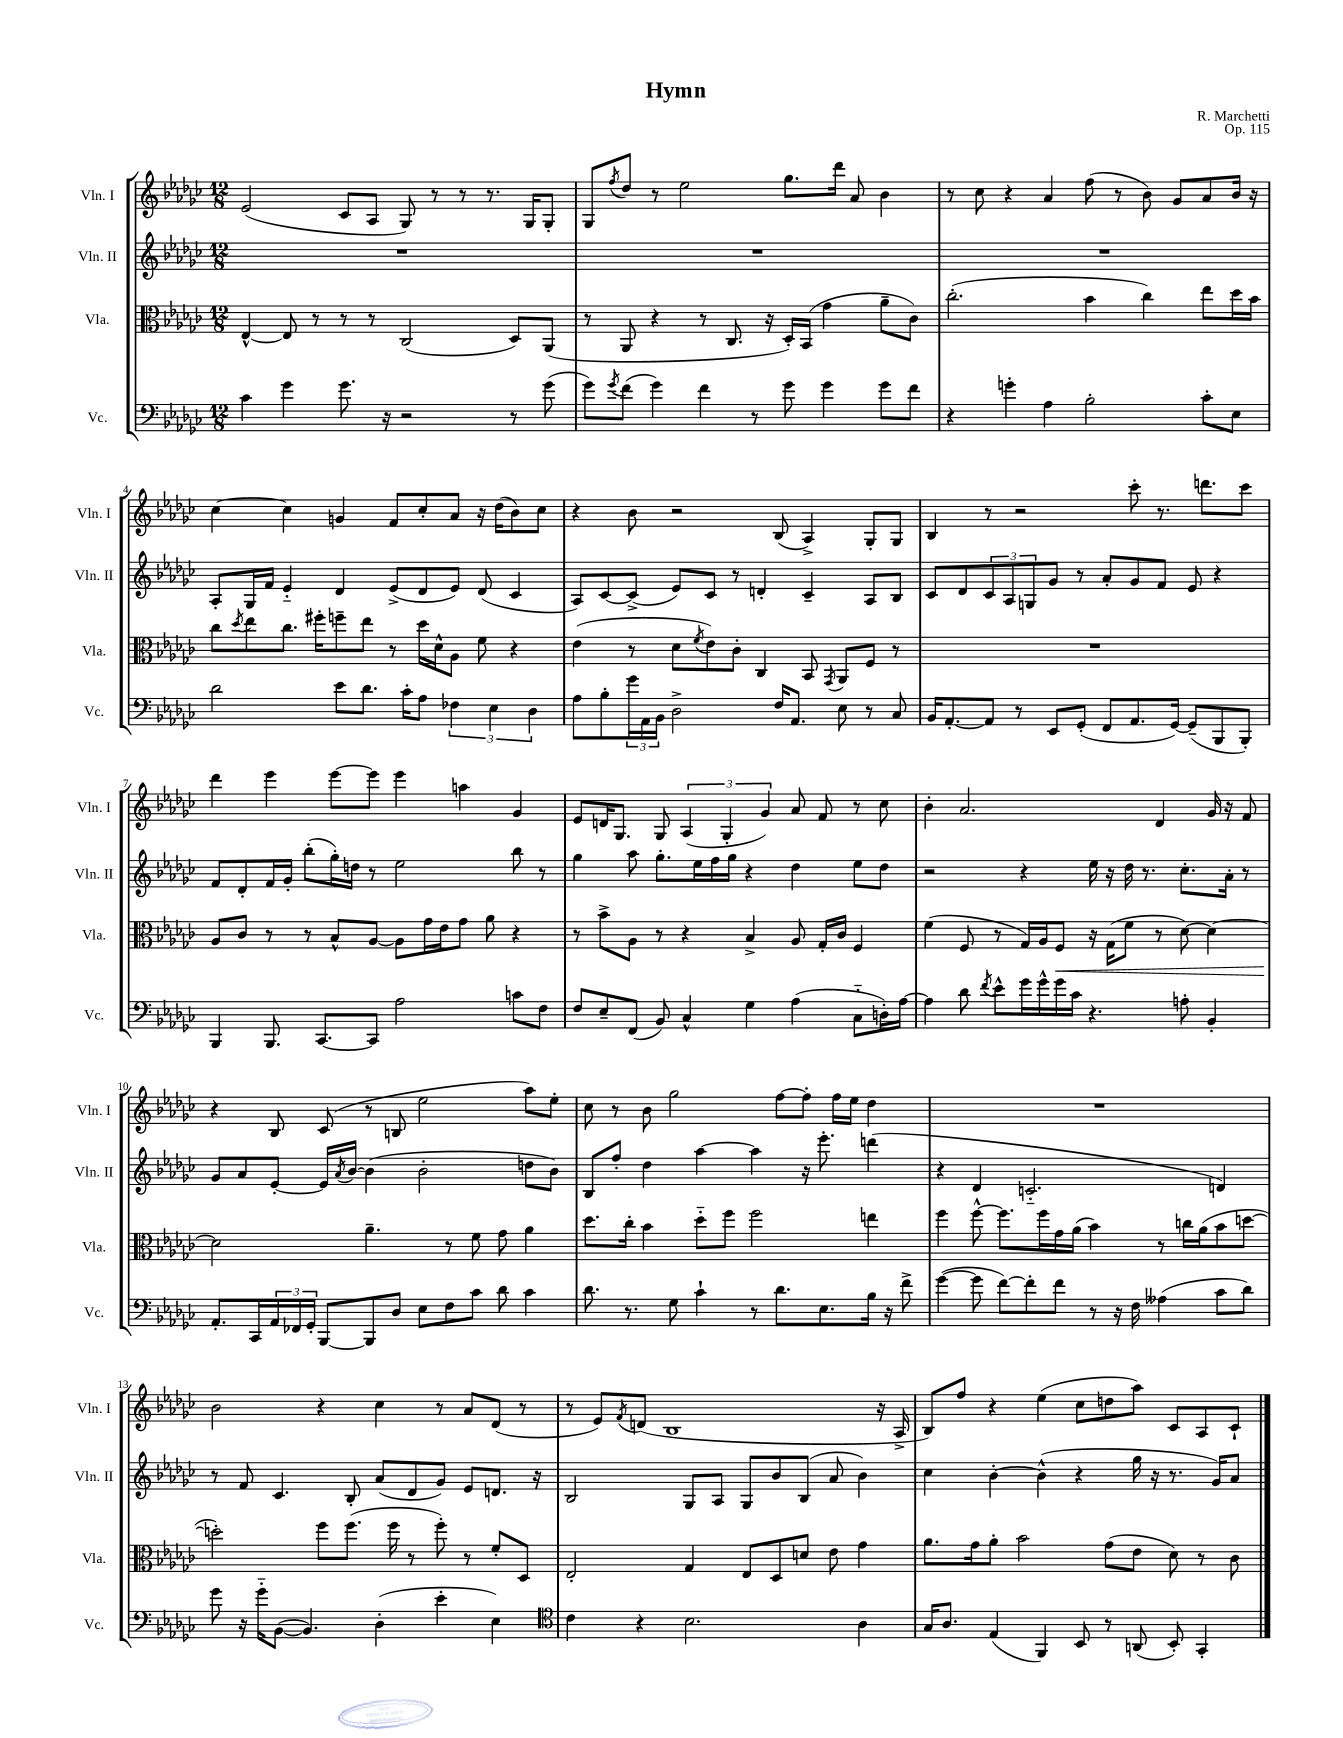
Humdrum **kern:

**kern	**kern	**kern	**kern
*staff4	*staff3	*staff2	*staff1
*clefF4	*clefC3	*clefG2	*clefG2
*k[b-e-a-d-g-c-]	*k[b-e-a-d-g-c-]	*k[b-e-a-d-g-c-]	*k[b-e-a-d-g-c-]
*M12/8	*M12/8	*M12/8	*M12/8
4c-\	[4E-^^/	1.r	(2e-/
4g-\	8E-/]	.	.
.	8r	.	.
8.g-\	8r	.	8c-/L
.	8r	.	8A-/J
16r	.	.	.
2r	(2C-/	.	8G-/)
.	.	.	8r
.	.	.	8r
.	.	.	8.r
8r	8D-/L)	.	.
.	.	.	16G-/LK
(8g-\	(8AA-/J	.	8G-'/J
=	=	=	=
8g-\L)	8r	1.r	8G-/L
8qg-/	.	.	8qff/
(8f\J	8AA-/	.	8dd-/J
4g-\)	4r	.	8r
.	.	.	2ee-\
4f\	8r	.	.
.	8.C-/	.	.
8r	.	.	.
.	16r	.	.
8g-\	16D-'/LL)	.	8.gg-\L
.	(16BB-/JJ	.	.
4g-\	4g-\	.	.
.	.	.	16ddd-\Jk
.	.	.	8a-/
8g-\L	8a-~\L	.	4b-\
8f\J	8c-\J)	.	.
=	=	=	=
4r	(2.cc-'\	1.r	8r
.	.	.	8cc-\
4g'\	.	.	4r
4A-\	.	.	4a-/
2B-'\	4b-\	.	(8ff\
.	.	.	8r
.	4cc-\)	.	8b-\)
.	.	.	8g-/L
8c-'\L	8ee-\L	.	8a-/
8E-\J	16dd-\L	.	16b-/Jk
.	16b-\JJ	.	16r
=	=	=	=
2d-\	8cc-\L	8A-'/L	[4cc-\
.	8qdd-/	.	.
.	8ee-\	16G-/L	.
.	.	16f/JJ	.
.	8.cc-\J	4e-'~/	4cc-\]
.	16ff#'\LK	.	.
8e-\L	8ff~\	4d-/	4g/
8.d-\J	8ee-\J	.	.
.	8r	(8e-^/L	8f/L
16c-'\LK	.	.	.
8A-\J	16dd-\LL	8d-/	8cc-'/
.	16d-^^\J	.	.
6F-\	8A-\J	8e-/J)	8a-/J
.	8f\	(8d-/	16r
6E-\	.	.	.
.	.	.	(16dd-\LK
.	4r	4c-/	8b-\)
6D-\	.	.	.
.	.	.	8cc-\J
=	=	=	=
8A-\L	(4e-\	8A-/L)	4r
8B-'\	.	[8c-/	.
24g-\L	8r	(8c-^/]J	8b-\
24AA-\	.	.	.
24BB-\JJ	.	.	.
2D-^\	8d-\L	8e-/L)	2r
.	8qf/	.	.
.	8e-\)	8c-/J	.
.	8c-'\J	8r	.
.	4C-/	4d'/	.
16F/LK	.	.	(8B-/
8.AA-/J	.	.	.
.	8BB-/	4c-~/	4A-^/)
.	8qGG-/	.	.
8E-\	8AA-/L	.	.
8r	8F/J	8A-/L	8G-'/L
8C-/	8r	8B-/J	8G-/J
=	=	=	=
16BB-/LK	1.r	8c-/L	4B-/
[8.AA-'/	.	.	.
.	.	8d-/	.
8AA-/]J	.	12c-/	8r
.	.	12A-/	.
8r	.	.	2r
.	.	12G/	.
8EE-/L	.	8g-/J	.
(8GG-'/J	.	8r	.
8FF/L	.	8a-'/L	.
8.AA-/	.	8g-/	8ccc-'\
.	.	8f/J	8.r
[16GG-/Jk)	.	.	.
(8GG-~/]L	.	8e-/	.
.	.	.	8.ddd\L
8BBB-/	.	4r	.
8BBB-'/J)	.	.	8ccc-\J
=	=	=	=
4BBB-/	8A-/L	8f/L	4ddd-\
.	8c-/J	8d-'/	.
8.BBB-/	8r	16f/L	4eee-\
.	.	16g-'/JJ	.
.	8r	(8bb-'\L	.
[8.CC-/L	.	.	.
.	8B-^^/L	16gg-'\L)	[8eee-\L
.	.	16dd\JJ	.
8CC-/]J	[8A-/J	8r	8eee-\]J
2A-\	8A-\]L	2ee-\	4eee-\
.	16g-\L	.	.
.	16e-\J	.	.
.	8g-\J	.	4aa\
.	8a-\	.	.
8c\L	4r	8bb-\	4g-/
8F\J	.	8r	.
=	=	=	=
8F/L	8r	4gg-\	8e-/L
8E-~/	8b-^\L	.	16d/K
.	.	.	8.G-/J
(8FF/J	8A-\J	8aa-\	.
8BB-/)	8r	8.gg-'\L	8G-/
4C-^^/	4r	.	(6A-/
.	.	16ee-\L	.
.	.	16ff\	.
.	.	.	6G-'/
.	.	16gg-\JJ	.
4G-\	4B-^/	4r	.
.	.	.	6g-/)
(4A-\	8A-/	4dd-\	8a-/
.	16G-'/LL	.	8f/
.	16c-/JJ	.	.
8C-'~\L	4F/	8ee-\L	8r
16D'\L)	.	8dd-\J	8cc-\
[16A-\JJ	.	.	.
=	=	=	=
4A-\]	(4f\	2r	4b-'\
8d-\	8F/	.	2.a-/
8qf/	.	.	.
8e-^^\L	8r	.	.
16g-\L	16G-/LL)	4r	.
16g-^^\	16A-/J	.	.
16g-\	8F/J	.	.
16c-\JJ	.	.	.
4.r	16r	16ee-\	.
.	(16G-\LK	16r	.
.	8f\J	16dd-\	.
.	.	8.r	.
.	8r	.	4d-/
8A'\	[8d-\)	8.cc-'\L	.
4BB-'/	4d-\_	.	16g-/
.	.	16a-'\Jk	16r
.	.	8r	8f/
=	=	=	=
8.AA-'/L	2d-\]	8g-/L	4r
.	.	8a-/	.
16CC-/L	.	.	.
24AA-/	.	[8e-'/J	8B-/
24FF-/	.	.	.
24GG-'/JJ	.	.	.
[8BBB-/L	.	16e-/]LL	(8c-/
.	.	8qa-/	.
.	.	[16b-/JJ	.
8BBB-/]	4.a-~\	(4b-\]	8r
8D-/J	.	.	8B/
8E-\L	.	2b-'\	2ee-\
8F\	8r	.	.
8c-\J	8f\	.	.
8d-\	8g-\	.	.
4c-\	4a-\	8dd\L	8aa-\L)
.	.	8b-\J)	8ee-'\J
=	=	=	=
8.d-\	8.dd-\L	8B-/L	8cc-\
.	.	8ff'/J	8r
8.r	16cc-'\Jk	.	.
.	4b-\	4dd-\	8b-\
8G-\	.	.	2gg-\
4c-`\	8dd-'~\L	[4aa-\	.
.	8ff\J	.	.
8r	2ff\	4aa-\]	.
8.d-\L	.	.	[8ff\L
.	.	16r	8ff'\]J
8.E-\	.	8.eee-'\	.
.	.	.	16ff\LL
.	.	.	16ee-\JJ
16B-\Jk	4ee\	(4ddd\	4dd-\
16r	.	.	.
8f^\	.	.	.
=	=	=	=
([4g-\	4ff\	4r	1.r
8g-\]	[8ff^^\	4d-/	.
[8f\L)	8.ff\]L	.	.
8f'\]	.	2.c'~/	.
.	16ff\L	.	.
8f\J	16g-\	.	.
.	(16a-\JJ	.	.
8r	4b-\)	.	.
16r	.	.	.
16F\	.	.	.
(4A--\	8r	.	.
.	16cc\LL	.	.
.	(16a-\J	.	.
8c-\L	8b-\	4d/)	.
8d-\J)	[8dd\J	.	.
=	=	=	=
8g-\	2dd'\])	8r	2b-\
16r	.	8f/	.
16g-'~\LK	.	.	.
([8BB-\J	.	4.c-/	.
4.BB-/])	.	.	.
.	8ff\L	.	4r
.	(8.ff\J	8B-'/	.
(4D-'\	.	(8a-/L	4cc-\
.	16ff\	.	.
.	8r	8d-/	.
4e-'\	8ff'\)	8g-/J)	8r
.	8r	8e-/L	8a-/L
4E-\)	8f'/L	8.d/J	(8d-/J
.	8D-/J	.	8r
.	.	16r	.
=	=	=	=
*clefC4	*	*	*
4c-\	2E-'/	2B-/	8r
.	.	.	8e-/L)
.	.	.	8qf/
4r	.	.	(8d/J
.	.	.	1B-
2.B-\	4G-/	8G-/L	.
.	.	8A-/J	.
.	8E-/L	8G-/L	.
.	8D-/	8b-/	.
.	8d/J	(8B-/J	.
.	8e-\	8a-/	.
4A-\	4g-\	4b-\)	.
.	.	.	16r
.	.	.	16A-^/
=	=	=	=
16G-/LK	8.a-\L	4cc-\	8B-/L)
8.A-/J	.	.	.
.	.	.	8ff/J
.	16g-\k	.	.
(4E-/	8a-'\J	[4b-'\	4r
.	2b-\	.	.
4FF/)	.	(4b-^^\]	(4ee-\
8BB-/	.	4r	8cc-\L
8r	(8g-\L	.	8dd\
(8AA/	8e-\J	16gg-\	8aa-\J)
.	.	16r	.
8BB-'/)	8d-\)	8.r	8c-/L
4GG-'/	8r	.	8A-/
.	.	16g-/LK)	.
.	8c-\	8a-/J	8c-`/J
==	==	==	==
*-	*-	*-	*-
